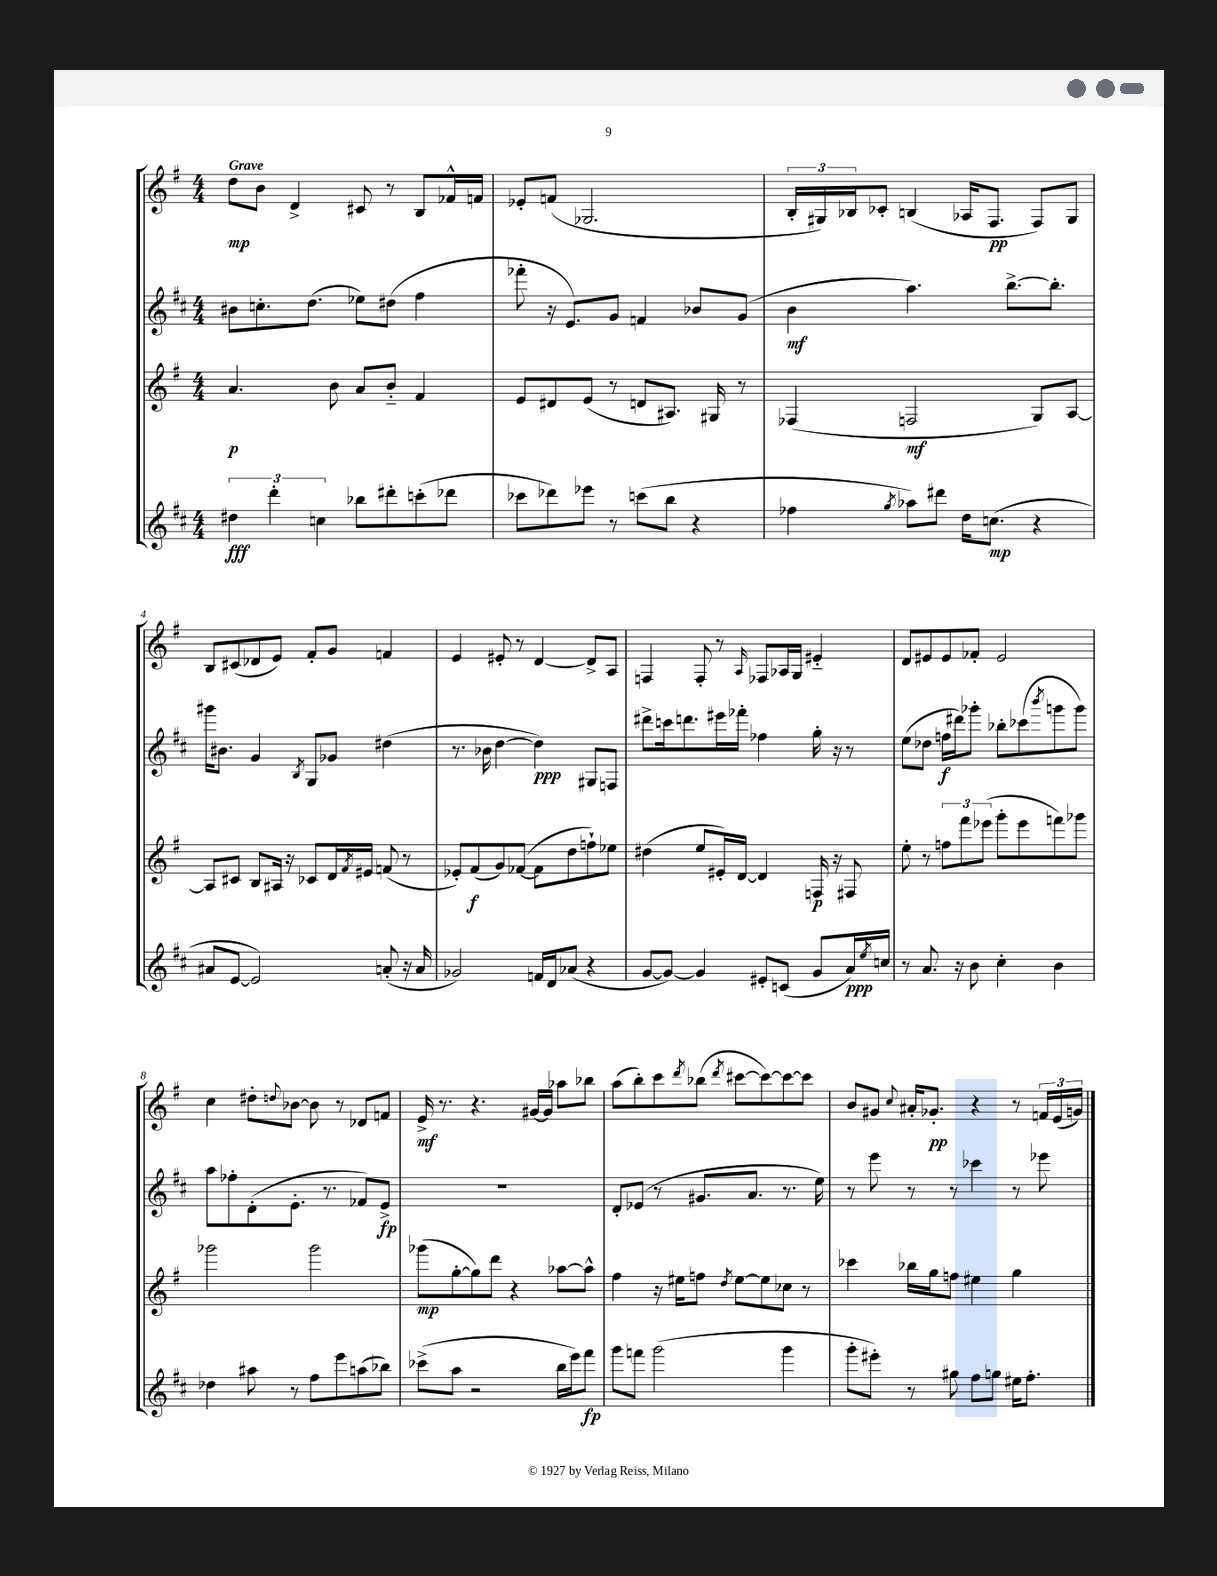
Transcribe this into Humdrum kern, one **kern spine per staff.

**kern	**dynam	**kern	**dynam	**kern	**dynam	**kern	**dynam
*part4	*part4	*part3	*part3	*part2	*part2	*part1	*part1
*staff4	*staff4	*staff3	*staff3	*staff2	*staff2	*staff1	*staff1
*clefG2	*	*clefG2	*	*clefG2	*	*clefG2	*
*k[f#c#]	*	*k[f#]	*	*k[f#c#]	*	*k[f#]	*
*M4/4	*	*M4/4	*	*M4/4	*	*M4/4	*
=1	=1	=1	=1	=1	=1	=1	=1
!	!	!	!	!	!	!LO:TX:a:B:t=Grave	!
6dd#X\	fff	4.a/	p	8b#X\L	.	8dd\L	mp
.	.	.	.	8.ccn'\	.	8b\J	.
6ddd'\	.	.	.	.	.	.	.
.	.	.	.	.	.	4d^/	.
.	.	.	.	(8.dd\J	.	.	.
6ccn\	.	.	.	.	.	.	.
.	.	8b\	.	.	.	.	.
8bb-X\L	.	8a/L	.	8ee-X\L)	.	8c#X/	.
8ddd#X'\	.	8b/J	.	(8dd#X\J	.	8r	.
(8cccn'\	.	4f#/	.	4ff#\	.	8B/L	.
8ddd-X\J	.	.	.	.	.	16f-X^^/L	.
.	.	.	.	.	.	16fn/JJ	.
=2	=2	=2	=2	=2	=2	=2	=2
8ccc-X\L	.	8e/L	.	8fff-X'\	.	8e-X'/L	.
8ddd-X\)	.	8d#X/	.	16r	.	(8fn/J	.
.	.	.	.	8.e/L)	.	.	.
8eee-X\J	.	(8e/J	.	.	.	2.G-X/	.
8r	.	8r	.	8g/J	.	.	.
(8cccn\L	.	8dn/L	.	4fn/	.	.	.
8bb\J	.	8.A#X/J)	.	.	.	.	.
4r	.	.	.	8b-X/L	.	.	.
.	.	16G#X/	.	.	.	.	.
.	.	8r	.	(8g/J	.	.	.
=3	=3	=3	=3	=3	=3	=3	=3
4ff-X\	.	(4F-X/	.	4b\	mf	24B'/LL	.
.	.	.	.	.	.	24G#X/)	.
.	.	.	.	.	.	24B-X/J	.
.	.	.	.	.	.	8c-X'/J	.
8qgg/	.	.	.	.	.	.	.
8aa-X\L)	.	2Fn/	mf	4.aa\)	.	(4Bn/	.
8ddd#X\J	.	.	.	.	.	.	.
16dd\KL	.	.	.	.	.	16A-X/KL	.
(8.ccn\J	mp	.	.	.	.	8.F#/J	pp
.	.	.	.	[8.bb^\L	.	.	.
4r	.	8G/L)	.	.	.	8F#/L)	.
.	.	.	.	8.bb'\J]	.	.	.
.	.	[8A/J	.	.	.	8G#/J	.
!!LO:LB:g=z
=4	=4	=4	=4	=4	=4	=4	=4
8a#X/L	.	8A/L]	.	16ggg#X\KL	.	8B/L	.
.	.	.	.	8.b#X\J	.	.	.
[8e/J	.	8c#X/J	.	.	.	(8c#X/	.
2e/])	.	8B/L	.	4g/	.	8d-X/	.
.	.	16A#X/Jk	.	.	.	8e/J)	.
.	.	16r	.	.	.	.	.
.	.	.	.	8qB/	.	.	.
.	.	8c-X/L	.	8G/L	.	8f#'/L	.
.	.	16d/L	.	8g-X/J	.	8g/J	.
.	.	8qf#/	.	.	.	.	.
.	.	16e#X/JJ	.	.	.	.	.
(8an'/	.	(8fn/	.	(4dd#X\	.	4fn/	.
16r	.	8r	.	.	.	.	.
16a/	.	.	.	.	.	.	.
=5	=5	=5	=5	=5	=5	=5	=5
2g-X/)	.	8e-X'/L)	.	8.r	.	4e/	.
.	.	(8f#/	f	.	.	.	.
.	.	.	.	16b-X\	.	.	.
.	.	8g/)	.	[4dd\	.	8e#X'/	.
.	.	([8f-X/J	.	.	.	8r	.
16fn/LL	.	8f-\L]	.	4dd\])	ppp	[4d/	.
16d/J	.	.	.	.	.	.	.
(8a-X/J	.	8dd\	.	.	.	.	.
4r	.	8ffn`\)	.	8G#X/L	.	8d^/L]	.
.	.	8ee-X\J	.	8Fn/J	.	8A/J	.
=6	=6	=6	=6	=6	=6	=6	=6
[8g/L	.	(4dd#X\	.	8ddd#X^\L	.	4Fn/	.
8g/J_)	.	.	.	16cccn\k	.	.	.
.	.	.	.	8.dddn\	.	.	.
4g/]	.	8ee/L	.	.	.	8F'/	.
.	.	16e#X'/L)	.	16eee#X\L	.	8r	.
.	.	[16d/JJ	.	16fff-X'\JJ	.	.	.
.	.	.	.	.	.	16qqA/	.
8e#X'/L	.	4d/]	.	4ff-X\	.	8F-X/L	.
(8cn/J	.	.	.	.	.	16A-X/L	.
.	.	.	.	.	.	16G/JJ	.
8g/L	.	16Fn/	p	16gg'\	.	4e#X/	.
.	.	16r	.	16r	.	.	.
16a/L)	ppp	8F#X/	.	8r	.	.	.
8qee/	.	.	.	.	.	.	.
16ccn/JJ	.	.	.	.	.	.	.
=7	=7	=7	=7	=7	=7	=7	=7
8r	.	8ee'\	.	(8ee\L	.	8d/L	.
8.a/	.	8r	.	8dd-X\J	.	8e#X/	.
.	.	12ffn\L	.	16ffn\LL	f	8e#/	.
16r	.	.	.	16ddd#X\J)	.	.	.
.	.	12fff#\	.	.	.	.	.
8b\	.	.	.	8ggg-X'\J	.	8f-X'/J	.
.	.	(12eee-X\J	.	.	.	.	.
4cc#'\	.	8ggg'\L	.	8bb-X'\L	.	2e#/	.
.	.	8eee-\	.	(8ccc-X\	.	.	.
.	.	.	.	8qbbb/	.	.	.
4b\	.	8fffn\)	.	8gggn\	.	.	.
.	.	8ggg-X\J	.	8ggg\J)	.	.	.
!!LO:LB:g=z
=8	=8	=8	=8	=8	=8	=8	=8
4dd-X\	.	2ggg-X\	.	8aa\L	.	4cc\	.
.	.	.	.	8ff-X'\	.	.	.
8aa#X\	.	.	.	(8d'\	.	8dd#X'\L	.
.	.	.	.	.	.	8qqddn/	.
8r	.	.	.	8.e'\J	.	[8b-X\J	.
8ff#\L	.	2ggg-\	.	.	.	8b-\]	.
.	.	.	.	8.r	.	.	.
8eee\	.	.	.	.	.	8r	.
(8aan\	.	.	.	8f-X/L)	.	8d-X/L	.
8bb-X\J)	.	.	.	8e^/J	fp	8fn/J	.
=9	=9	=9	=9	=9	=9	=9	=9
(8ccc-X^\L	.	(8ggg-X\L	mp	1r	.	16e^/	mf
.	.	.	.	.	.	8.r	.
8aa\J	.	[8gg'\	.	.	.	.	.
2r	.	8gg\])	.	.	.	4.r	.
.	.	8ddd\J	.	.	.	.	.
.	.	4r	.	.	.	.	.
.	.	.	.	.	.	[16g#X/LL	.
.	.	.	.	.	.	16g#/JJ]	.
16bb\LL	.	[8aa-X\L	.	.	.	8aa-X\L	.
16eee\J)	.	.	.	.	.	.	.
8fff#\J	fp	8aa-^^\J]	.	.	.	8bb-X\J	.
=10	=10	=10	=10	=10	=10	=10	=10
8ggg\L	.	4ff#\	.	8d'/L	.	(8aa\L	.
8fffn\J	.	.	.	(8e-X/J	.	8bb'\)	.
(2ggg\	.	16r	.	8r	.	8ccc\	.
.	.	16ee#X\KL	.	.	.	.	.
.	.	.	.	.	.	8qddd/	.
.	.	8ffn\J	.	8.g#X/L	.	(8bb-X\J	.
.	.	8qdd/	.	.	.	8qddd/	.
.	.	[8ee#\L	.	.	.	[8ccc#X\L	.
.	.	.	.	8.a/J	.	.	.
.	.	8ee#\]	.	.	.	8ccc#\_)	.
4ggg\	.	8cc-X\J	.	8.r	.	8ccc#\_	.
.	.	8r	.	.	.	8ccc#\J]	.
.	.	.	.	16ee\)	.	.	.
=11	=11	=11	=11	=11	=11	=11	=11
8ggg'\L	.	4ccc-X\	.	8r	.	8b/L	.
8eee#X'\J)	.	.	.	8eee\	.	8g#X/J	.
.	.	.	.	.	.	8qqcc/	.
8r	.	16bb-X\LL	.	8r	.	16a#X'/KL	.
.	.	16gg\J	.	.	.	8.g-X'/J	pp
8gg#X\	.	8ffn\J	.	8r	.	.	.
8ff#\L	.	4ee#X\	.	4ccc-X\	.	4r	.
8ggn\J	.	.	.	.	.	.	.
16ee#X\KL	.	4gg\	.	8r	.	8r	.
8.ff#'\J	.	.	.	.	.	.	.
.	.	.	.	8eee-X\	.	24fn/LL	.
.	.	.	.	.	.	(24e/	.
.	.	.	.	.	.	24gn/JJ)	.
==	==	==	==	==	==	==	==
*-	*-	*-	*-	*-	*-	*-	*-
